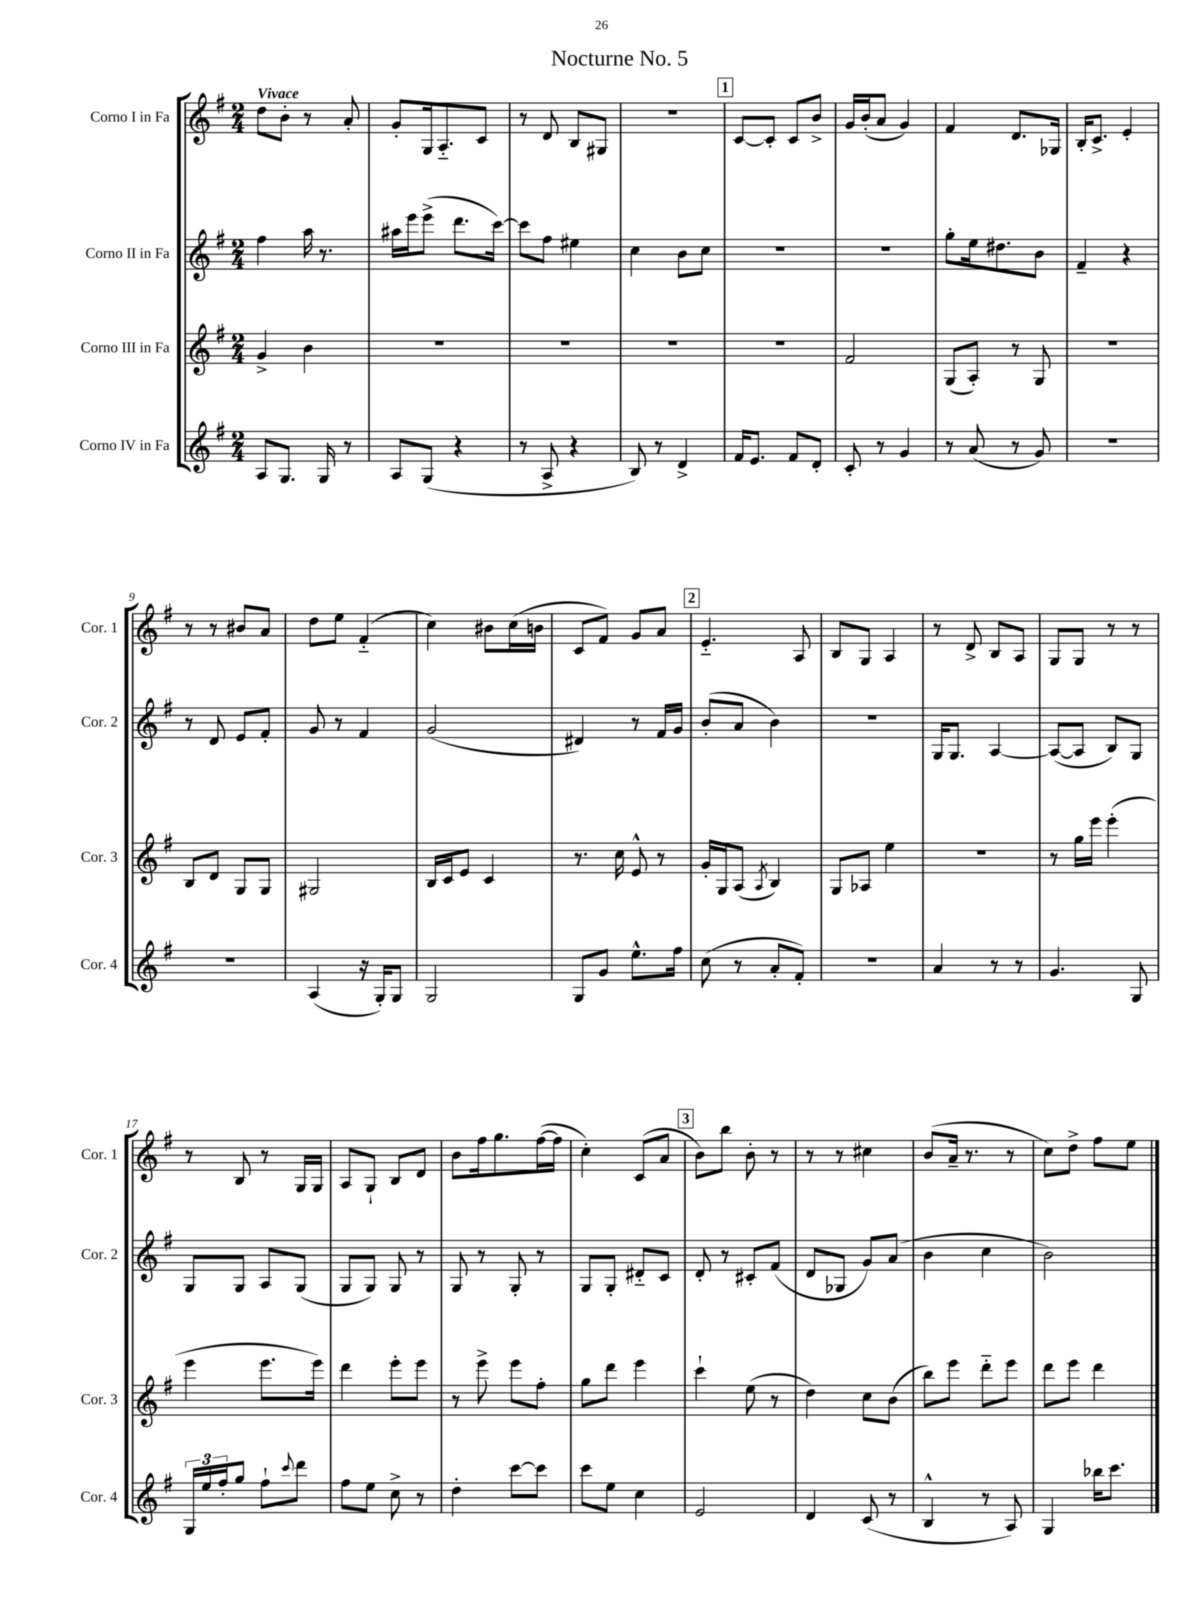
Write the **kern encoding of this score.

**kern	**kern	**kern	**kern
*staff4	*staff3	*staff2	*staff1
*clefG2	*clefG2	*clefG2	*clefG2
*k[f#]	*k[f#]	*k[f#]	*k[f#]
*M2/4	*M2/4	*M2/4	*M2/4
8A	4g^	4ff#	8dd
8.G	.	.	8b'
.	4b	16aa	8r
16G	.	8.r	.
8r	.	.	8a'
=	=	=	=
8A	2r	16aa#	8g'
.	.	16eee	.
(8G	.	(8eee^	16G
.	.	.	8.A'~
4r	.	8.ddd	.
.	.	.	8c
.	.	[16ccc)	.
=	=	=	=
8r	2r	8ccc]	8r
8A^	.	8ff#	8d
4r	.	4ee#	8B
.	.	.	8G#
=	=	=	=
8B)	2r	4cc	2r
8r	.	.	.
4d^	.	8b	.
.	.	8cc	.
=	=	=	=
16f#	2r	2r	[8c
8.e	.	.	.
.	.	.	8c']
8f#	.	.	8c
8d'	.	.	8b^
=	=	=	=
8c'	2f#	2r	16g
.	.	.	(16b'
8r	.	.	8a
4g	.	.	4g)
=	=	=	=
8r	(8G	8gg'	4f#
(8a	8A')	16ee	.
.	.	8.dd#	.
8r	8r	.	8.d
8g)	8G	8b	.
.	.	.	16G-
=	=	=	=
2r	2r	4f#~	16B'
.	.	.	8.c^
.	.	4r	4e'
=	=	=	=
2r	8B	8r	8r
.	8d	8d	8r
.	8G	8e	8b#
.	8G	8f#'	8a
=	=	=	=
(4A	2G#	8g	8dd
.	.	8r	8ee
16r	.	4f#	(4f#'~
16G')	.	.	.
8G	.	.	.
=	=	=	=
2G	16B	(2g	4cc)
.	16c	.	.
.	8e	.	.
.	4c	.	8b#
.	.	.	(16cc
.	.	.	16b
=	=	=	=
8G	8.r	4d#)	8c
8g	.	.	8f#)
.	16cc	.	.
8.ee^^	8e^^	8r	8g
.	8r	16f#	8a
16ff#	.	16g	.
=	=	=	=
(8cc	16g'	(8b'	4.e'~
.	16G	.	.
8r	(8A	8a	.
.	8qA	.	.
8a'	4B)	4b)	.
8f#')	.	.	8A
=	=	=	=
2r	8G	2r	8B
.	8A-	.	8G
.	4ee	.	4A
=	=	=	=
4a	2r	16G	8r
.	.	8.G	.
.	.	.	8d^
8r	.	[4A	8B
8r	.	.	8A
=	=	=	=
4.g	8r	(8A_	8G
.	16gg	8A]	8G
.	16eee	.	.
.	(4eee'	8B)	8r
8G	.	8G	8r
=	=	=	=
24G	4eee	8G	8r
24ee	.	.	.
24ff#'	.	.	.
8gg	.	8G	8B
8ff#`	8.eee	8A	8r
8qqccc	.	.	.
8ddd	.	(8G	16G
.	16eee)	.	16G
=	=	=	=
8ff#	4ddd	8G	8A
8ee	.	8G)	8G`
8cc^	8eee'	8G	8B
8r	8eee	8r	8d
=	=	=	=
4dd'	8r	8G	8b
.	8eee^	8r	16ff#
.	.	.	8.gg
[8ccc	8eee	8G'	.
8ccc]	8ff#'	8r	([16ff#
.	.	.	16ff#]
=	=	=	=
8ccc	8gg	8G	4cc')
8ee	8ddd	8G'	.
4cc	4eee	8d#'~	(8c
.	.	8c	8a
=	=	=	=
2e	4ccc`	8d'	8b)
.	.	8r	8bb
.	(8ee	8c#'	8b'
.	8r	(8f#	8r
=	=	=	=
4d	4dd)	8d	8r
.	.	8G-	8r
(8c	8cc	8g)	4cc#
8r	(8b	(8a	.
=	=	=	=
4B^^	8bb)	4b	(8b
.	8eee	.	16a~
.	.	.	8.r
8r	8ddd'~	4cc	.
8A)	8eee	.	8r
=	=	=	=
4G	8ddd	2b)	8cc)
.	8eee	.	8dd^
16bb-	4ddd	.	8ff#
8.ccc	.	.	.
.	.	.	8ee
==	==	==	==
*-	*-	*-	*-
